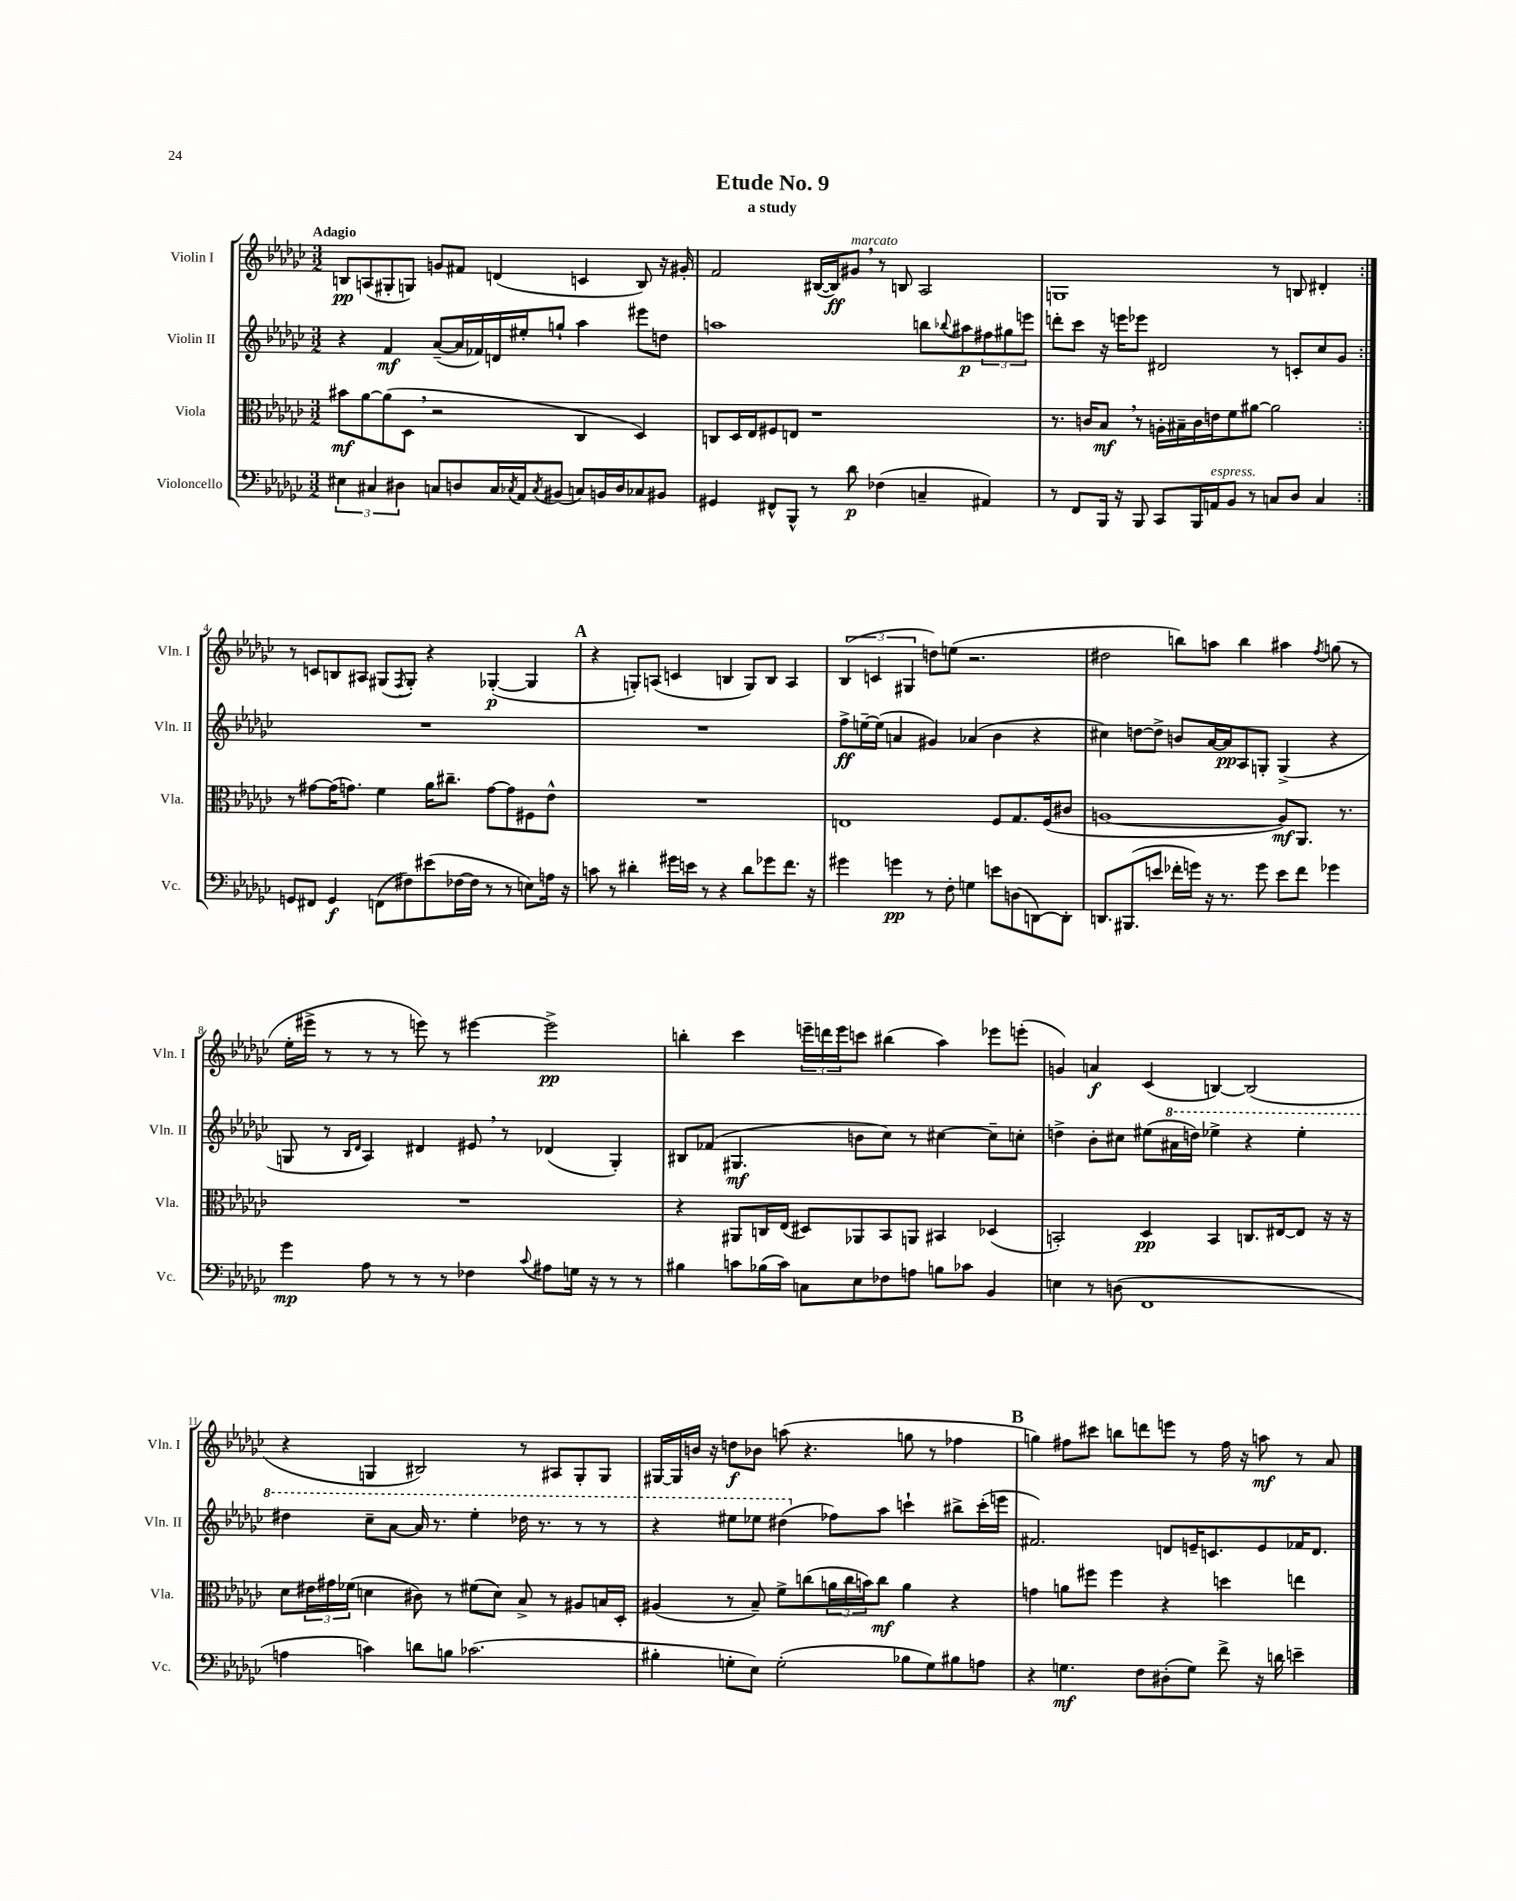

**kern	**kern	**kern	**kern
*staff4	*staff3	*staff2	*staff1
*clefF4	*clefC3	*clefG2	*clefG2
*k[b-e-a-d-g-c-]	*k[b-e-a-d-g-c-]	*k[b-e-a-d-g-c-]	*k[b-e-a-d-g-c-]
*M3/2	*M3/2	*M3/2	*M3/2
6E#	8b#	4r	8B
.	[8a-	.	(8A
6C#	.	.	.
.	(8a-]	4f	8G#'
6D#	.	.	.
.	8D-	.	8G)
8C	2r	([8a-~	8g
8D	.	16a-]	8f#
.	.	16f-)	.
16C	.	16d	(4d
8qC-	.	.	.
16AA-	.	16ee#'	.
8qC-	.	.	.
(8BB#	.	8gg`	.
8C)	4C-	4aa-	4c
16BB	.	.	.
16D	.	.	.
8C-	4D-)	8eee#	8B)
8BB#	.	8dd	16r
.	.	.	16g#'
=	=	=	=
4GG#	8C	1aa	2f
.	16D-	.	.
.	16E-	.	.
8FF#^^	8F#	.	.
8BBB-^^	8E	.	.
8r	1r	.	([16B#
.	.	.	16B#])
8d-	.	.	8g#
(4F-	.	.	8r
.	.	.	8B
4C~	.	8bb	2A-
.	.	8qqbb-	.
.	.	8aa#	.
4AA#)	.	12ff#	.
.	.	12gg#	.
.	.	12eee	.
=	=	=	=
8r	8.r	8ddd'	1G
8FF	.	8ccc-	.
.	16c	.	.
16BBB-	8B-	16r	.
16r	.	16eee	.
8BBB-	8r	8eee-	.
8CC-	16A'	2d#	.
.	16B#~	.	.
16BBB-	16c	.	.
16AA	16e	.	.
8BB-	8f	.	.
8r	[8a#	.	.
8C	2a#]	8r	8r
8D-	.	8c'	8B
4C	.	8cc-	4d#'
.	.	8g-	.
=:|!	=:|!	=:|!	=:|!
8GG	8r	1.r	8r
8FF#	[8g#	.	8c
4GG	(16g#]	.	8B
.	8.g)	.	.
.	.	.	8A#
(8FF	4f	.	(8G#
.	.	.	8qF
8F#)	.	.	8G#')
(8e#	16a-	.	4r
.	8.cc#~	.	.
[16F-	.	.	.
16F-]	.	.	.
8r	[8g	.	([4G-'
8r	8g]	.	.
8E)	8F#	.	4G-]
16A	8e-^^	.	.
16r	.	.	.
=	=	=	=
8c	1.r	1.r	4r
8r	.	.	.
4d#'	.	.	8G')
.	.	.	(8A
16g#	.	.	4c
16e	.	.	.
8r	.	.	.
4r	.	.	4B
8d#	.	.	8G)
8g-	.	.	8B
8.f	.	.	4A
16r	.	.	.
=	=	=	=
4g#	1E	8ff^	(6B-
.	.	[16ee~	.
.	.	.	6c
.	.	(16ee]	.
4g	.	4a	.
.	.	.	6G#
8r	.	4g#)	8dd)
8F'	.	.	(8ee
4G	.	(4a-	2.r
8e	8F	4b-	.
(8D	8.G-	.	.
[8DD)	.	4r	.
.	(16F	.	.
8DD']	8c#	.	.
=	=	=	=
8.DD	[1A	4cc#)	2dd#
(8.BBB#	.	.	.
.	.	[8dd	.
8e	.	8dd^]	.
16f-'	.	8b	8bb)
16g)	.	.	.
16r	.	[16a-	8aa
8.r	.	16a-]	.
.	.	8A-	4bb
8g	.	8G'	.
8e	8A])	(4G^	4aa#
8f-	8.AA-	.	.
.	.	.	8qff
4g-	.	4r	(8gg
.	8.r	.	.
.	.	.	8r
=	=	=	=
4g-	1.r	8G	16ee-'
.	.	.	16eee#^
.	.	8r	8r
.	.	16qqB-	.
.	.	16qqd-	.
8A-	.	4A-)	8r
8r	.	.	8r
8r	.	4d#	8eee)
8r	.	.	8r
4F-	.	8e#	[4eee#
.	.	8r	.
8qqc-	.	.	.
8A#	.	(4d-	2eee#^]
16G	.	.	.
16r	.	.	.
8r	.	4G')	.
8r	.	.	.
=	=	=	=
4B#	4r	8B#	4bb'
.	.	(8f-	.
8c	8AA#	4.G#	4ccc-
(16B-	16C	.	.
16c)	(16E-	.	.
8C	8D#)	.	24eee~
.	.	.	24ddd
.	.	.	24eee
8E-	8AA-	8b	8ccc
8F-	8BB-	8cc-)	(4bb#
8A	8AA	8r	.
8B	4BB#	[4cc#	4aa-)
8c-	.	.	.
4BB-	(4D-	8cc#~]	8eee-
.	.	8cc'	(8eee'
=	=	=	=
4E	2BB')	4dd^	4g)
8r	.	8b-'	4a
(8D	.	8cc#	.
1FF	4D-	(8ee#	(4c-
.	.	16aa#	.
.	.	16ddd)	.
.	4BB	4eee-^	[4B)
.	8.C	4r	(2B]
.	[16E#	.	.
.	8E#]	4eee-'	.
.	16r	.	.
.	16r	.	.
=	=	=	=
4A	8d-	4ddd#	4r
.	24e#	.	.
.	24g#	.	.
.	(24f-	.	.
4c)	4d	8ccc-~	4G
.	.	[8aa-	.
8d	8c#)	16aa-]	2B#)
.	.	8.r	.
8B	8r	.	.
(2.c-	(8f#	4eee-'	.
.	8d)	.	.
.	8B-^	16ddd-	8r
.	.	8.r	.
.	8r	.	8A#
.	8A#	8r	8G'
.	16B	8r	8G
.	16D-'	.	.
=	=	=	=
4B#'	(4A#	4r	[16G#
.	.	.	16G#]
.	.	.	16b
.	.	.	16r
8G'	8r	8eee#	8dd
8E-)	8B-~)	8eee-	8b-
(2G'	8f^	(4ddd#	(8aa
.	(8cc	.	4.r
.	24a	8ff-)	.
.	24cc	.	.
.	24b)	.	.
.	8cc	8aa-	.
8B-	4a	4ccc`	8gg
8G)	.	.	8r
8B#	4r	8bb#^	4ff-
8A	.	(16ccc'	.
.	.	16eee	.
=	=	=	=
4r	4g	2.f#)	4gg)
4.G	8a	.	8ff#
.	8ff#	.	8ccc#
.	4ff#	.	8bb
8F	.	.	8ddd
(8D#'	4r	8d	8eee
8G)	.	16e~	8r
.	.	8.c	.
8f^	4dd	.	16ff#
.	.	.	16r
16r	.	8e	8aa
16d	.	.	.
4e~	4ee	16f-	8r
.	.	8.d	.
.	.	.	8a-
==	==	==	==
*-	*-	*-	*-
